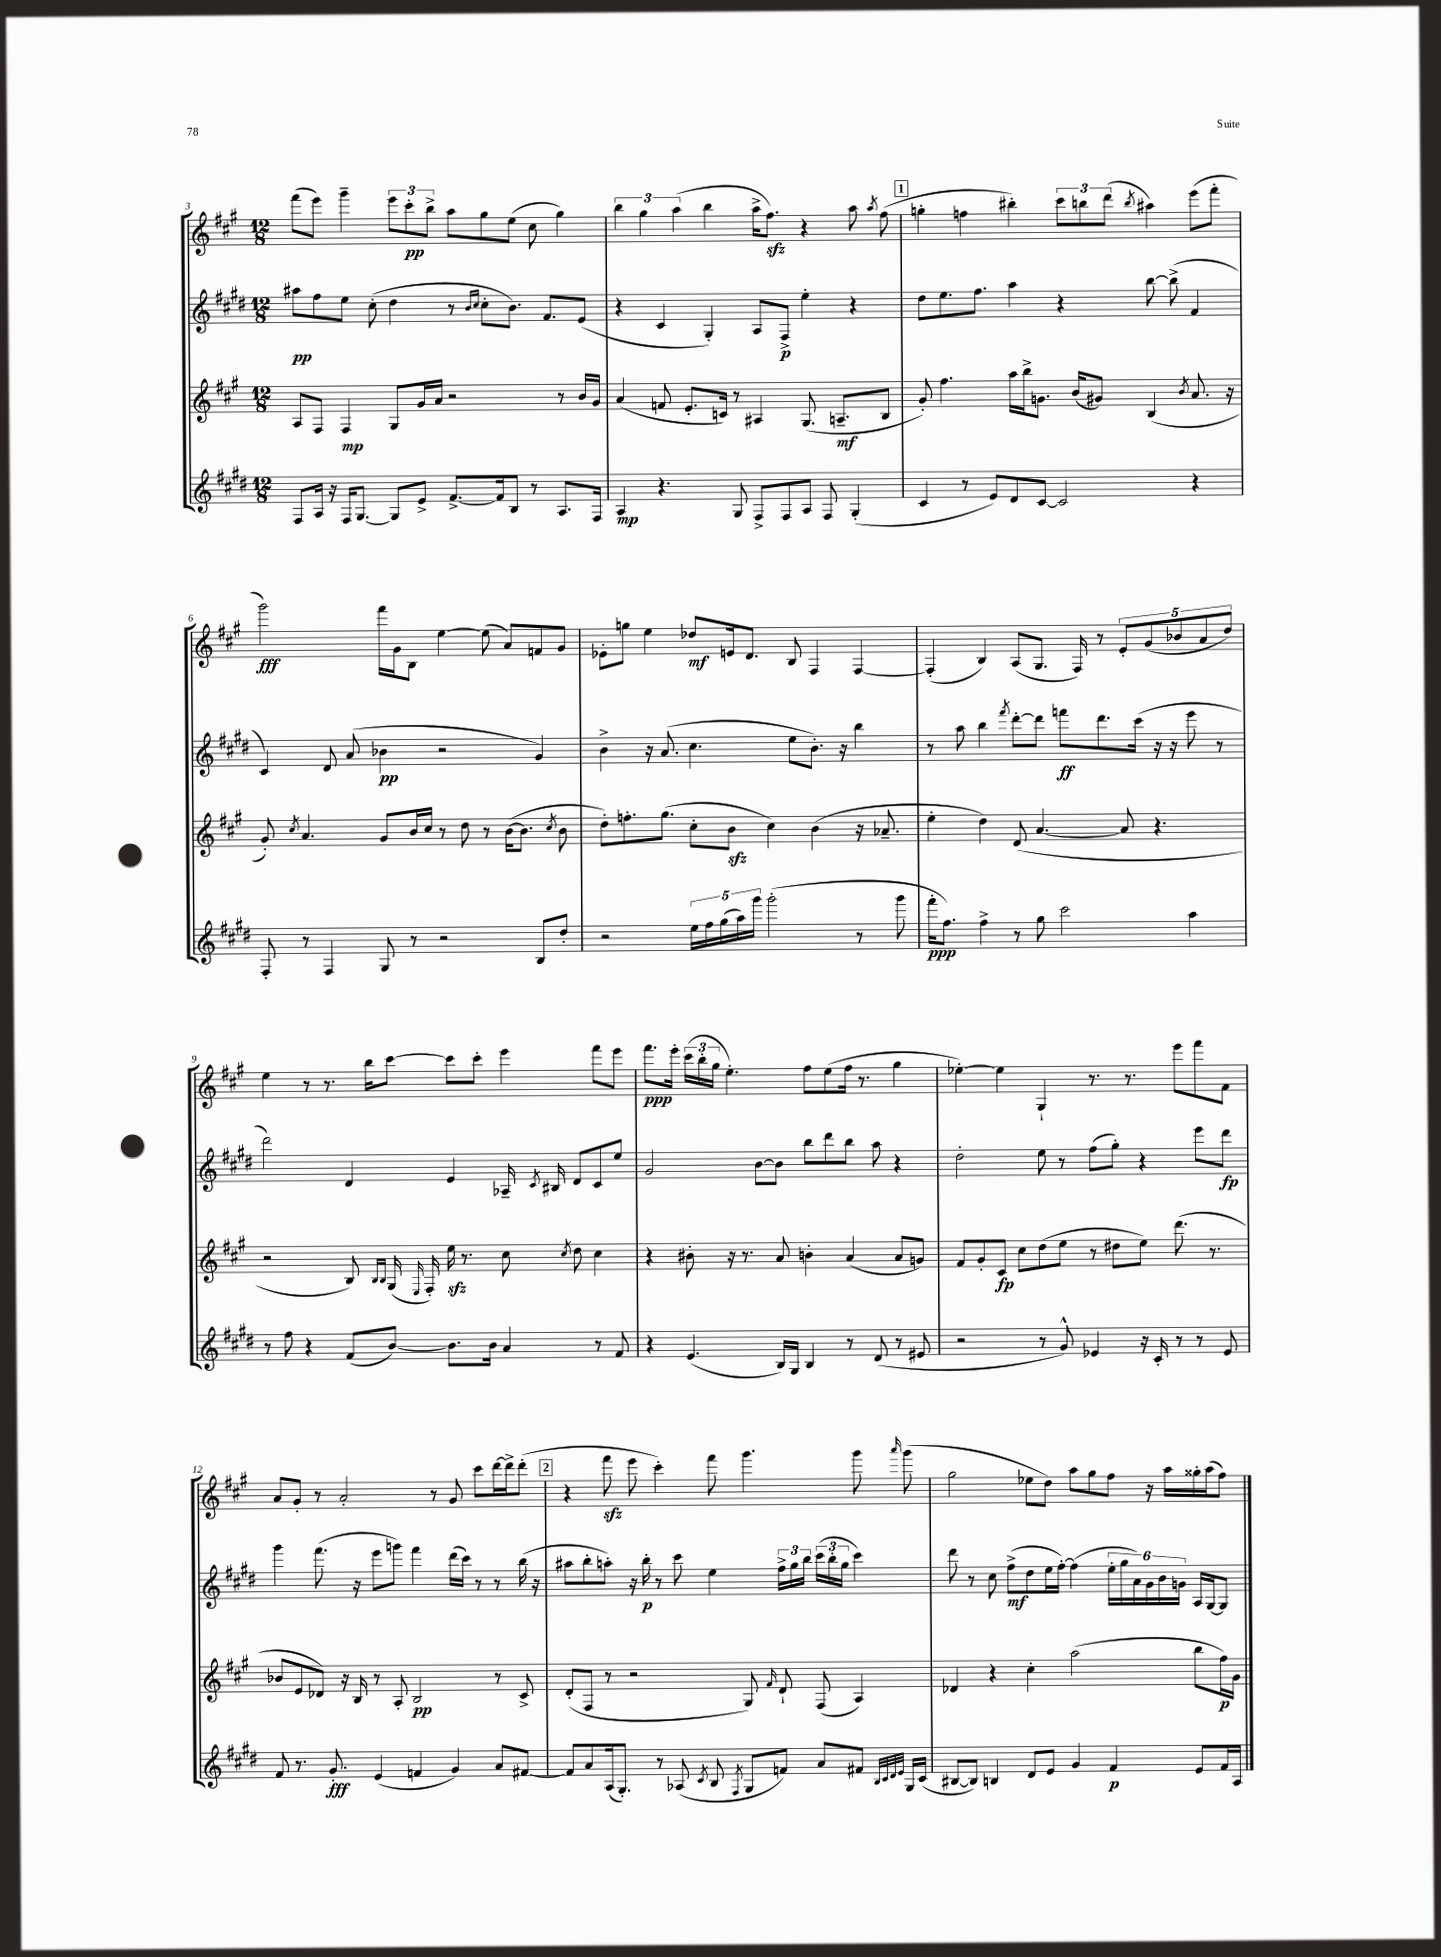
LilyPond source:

<<
\new StaffGroup <<
\new Staff = "s0" {
    \clef treble \key a \major \numericTimeSignature \time 12/8
    \autoBeamOff fis'''8[( e'''8]) gis'''4-- \tuplet 3/2 { e'''8[ cis'''8-.\pp b''8]-> } a''8[ gis''8 e''8]( cis''8 gis''4) |
    \tuplet 3/2 { b''4 gis''4 a''4( } b''4 a''16[-> fis''8.]\sfz) r4 a''8 \acciaccatura { a''8 } fis''8( |
    \mark \markup { \box "1" } g''4-. f''4 bis''4-.) \tuplet 3/2 { cis'''8[ b''8 d'''8]( } \acciaccatura { b''8 } ais''4) e'''8[( fis'''8]-. |
    gis'''2\fff) fis'''16[ gis'16 b8] e''4~ e''8( a'8[) f'8 gis'8] |
    ees'8[-. g''8] e''4 des''8[\mf e'16 d'8.] b8 fis4 fis4~ |
    fis4-.( b4) a8[( gis8.] fis16) r8 \tuplet 5/4 { e'8[-. gis'8( bes'8 a'8 d''8]) } |
    e''4 r8 r8. b''16[ cis'''8]~ cis'''8[ cis'''8]-. e'''4 fis'''8[ e'''8] |
    fis'''8.[\ppp e'''16]-. \tuplet 3/2 { cis'''16[( b''16-. gis''16] } e''4.-.) fis''8[ e''8( fis''16] r8. gis''4 |
    ees''4~-.) ees''4 gis4-! r8. r8. e'''8[ fis'''8 fis'8] |
    a'8[ gis'8]-. r8 a'2-. r8 gis'8 cis'''8[ d'''16~ d'''16-> d'''8]-.( |
    \mark \markup { \box "2" } r4 fis'''8\sfz e'''8 cis'''4-.) fis'''8 gis'''4. gis'''8 \grace { a'''16 } gis'''8( |
    gis''2 ees''8[ d''8]) a''8[ gis''8 fis''8] r16 a''16[ gisis''16-. a''16( fis''8]) \bar "|." |
}
\new Staff = "s1" {
    \clef treble \key e \major \numericTimeSignature \time 12/8
    \autoBeamOff ais''8[\pp fis''8 e''8] cis''8-.( dis''4 r8 \grace { b'16[ cis''16] } cis''8[-. b'8.]) fis'8.[ e'8]( |
    r4 cis'4 gis4-.) a8[ fis8]->\p e''4-. r4 |
    \mark \markup { \box "1" } dis''8[ e''8. fis''8.] a''4 r4 b''8~ b''8->( fis'4 |
    cis'4) dis'8 a'8( bes'4\pp r2 gis'4) |
    b'4-> r16 a'8.( cis''4. e''8[ b'8.]-.) r16 b''4 |
    r8 a''8 b''4 \acciaccatura { fis'''8 } dis'''8[~-. dis'''8] f'''8[\ff dis'''8. cis'''16]( r16 r16 e'''8 r8 |
    dis'''2) dis'4 e'4 aes16-- \acciaccatura { cis'8 } bis16 dis'8[ cis'8 e''8] |
    gis'2 b'8[~ b'8] b''8[ dis'''8 b''8] a''8 r4 |
    dis''2-. e''8 r8 fis''8[( gis''8]-.) r4 e'''8[ dis'''8]\fp |
    gis'''4 fis'''8.( r16 e'''8[ g'''8]) fis'''4 dis'''16[( cis'''16]) r8 r8 b''16( r16 |
    \mark \markup { \box "2" } ais''8[ b''8-. a''8]-.) r16 b''16-.\p r8 cis'''8 e''4 \tuplet 3/2 { fis''16[-> gis''16 b''16] } \tuplet 3/2 { cis'''16[( b''16-. gis''16] } cis'''4) |
    dis'''8 r8 cis''8 fis''8[->\mf( dis''8 e''16 fis''16]~-.) fis''4( \tuplet 6/4 { e''16[-. gis''16 a'16) gis'16 b'16 g'16] } a16[ gis16~ gis8] \bar "|." |
}
\new Staff = "s2" {
    \clef treble \key a \major \numericTimeSignature \time 12/8
    \autoBeamOff a8[ fis8] fis4\mp gis8[ gis'16 a'16] r2 r8 b'16[ gis'16] |
    a'4( f'8 e'8.[-. c'16]) r8 ais4 gis8.( a8.[--\mf b8] |
    \mark \markup { \box "1" } gis'8-.) fis''4. a''16[ b''16-> g'8.] b'16[( gis'8]) b4( \acciaccatura { b'8 } a'8. r16 |
    gis'8-.) \acciaccatura { cis''8 } a'4. gis'8[ b'16 cis''16] r8 d''8 r8 b'16[~( b'8.] \acciaccatura { cis''8 } b'8 |
    d''8[-.) f''8.-. gis''8.]( cis''8[-. b'8]\sfz cis''4) b'4( r16 aes'8.-- |
    e''4-. d''4) d'8( a'4.~ a'8 r4. |
    r2 b8) \grace { b16[ b16] } gis16( \grace { e16 } fis16-.) e''16\sfz r8. cis''8 \acciaccatura { cis''8 } d''8 cis''4 |
    r4 bis'8-. r16 r8. a'8 b'4-. a'4( a'8[ g'8]) |
    fis'8[ gis'8-. cis'8]\fp cis''8[ d''8( e''8] r8 dis''8[ e''8]) d'''8.( r8. |
    bes'8[ e'8 des'8]) r16 b16 r8 a8-. b2\pp r8 cis'8-> |
    \mark \markup { \box "2" } d'8[-.( fis8] r8 r2 gis8) \grace { fis'16 } d'8-! fis8( a4) |
    des'4 r4 cis''4-. a''2( b''8[ fis''16\p) gis'16] \bar "|." |
}
\new Staff = "s3" {
    \clef treble \key e \major \numericTimeSignature \time 12/8
    \autoBeamOff fis8[ a16] r16 fis16[ gis8.]~ gis8[ e'8]-> fis'8.[~-> fis'16 b8] r8 a8.[ fis16] |
    a4\mp r4. gis8 fis8[-> fis8 a8] fis8 gis4-.( |
    \mark \markup { \box "1" } cis'4 r8 e'8[) dis'8 cis'8]~ cis'2 r4 |
    fis8-. r8 fis4 gis8 r8 r2 b8[ dis''8]-. |
    r2 \tuplet 5/4 { e''16[ fis''16 gis''16( a''16) gis'''16] } gis'''2-.( r8 gis'''8 |
    fis'''16[-.\ppp fis''8.]) fis''4-> r8 gis''8 cis'''2 a''4 |
    r8 fis''8 r4 fis'8[( b'8]~) b'8.[ b'16] a'4 r8 fis'8 |
    r4 e'4.( b16[) gis16] b4 r8 dis'8( r8 eis'8 |
    r2 r8 gis'8-^) ees'4 r16 cis'16-. r8 r8 ees'8 |
    fis'8 r8. gis'8.-.\fff e'4( f'4 gis'4) a'8[ fis'8]~ |
    \mark \markup { \box "2" } fis'8[ a'8 a16( gis8.]-.) r8 aes8( \acciaccatura { cis'8 } b8 \acciaccatura { fis8 } gis8[ f'8]) a'8[ fis'8] \grace { b32[ cis'32 dis'32 e'32] } gis16[ cis'16]( |
    bis8[~ bis8]) b4 dis'8[ e'8] gis'4 fis'4\p e'8[ fis'16 a16] \bar "|." |
}
>>
>>
\layout { \context { \Score currentBarNumber = #3 } }
